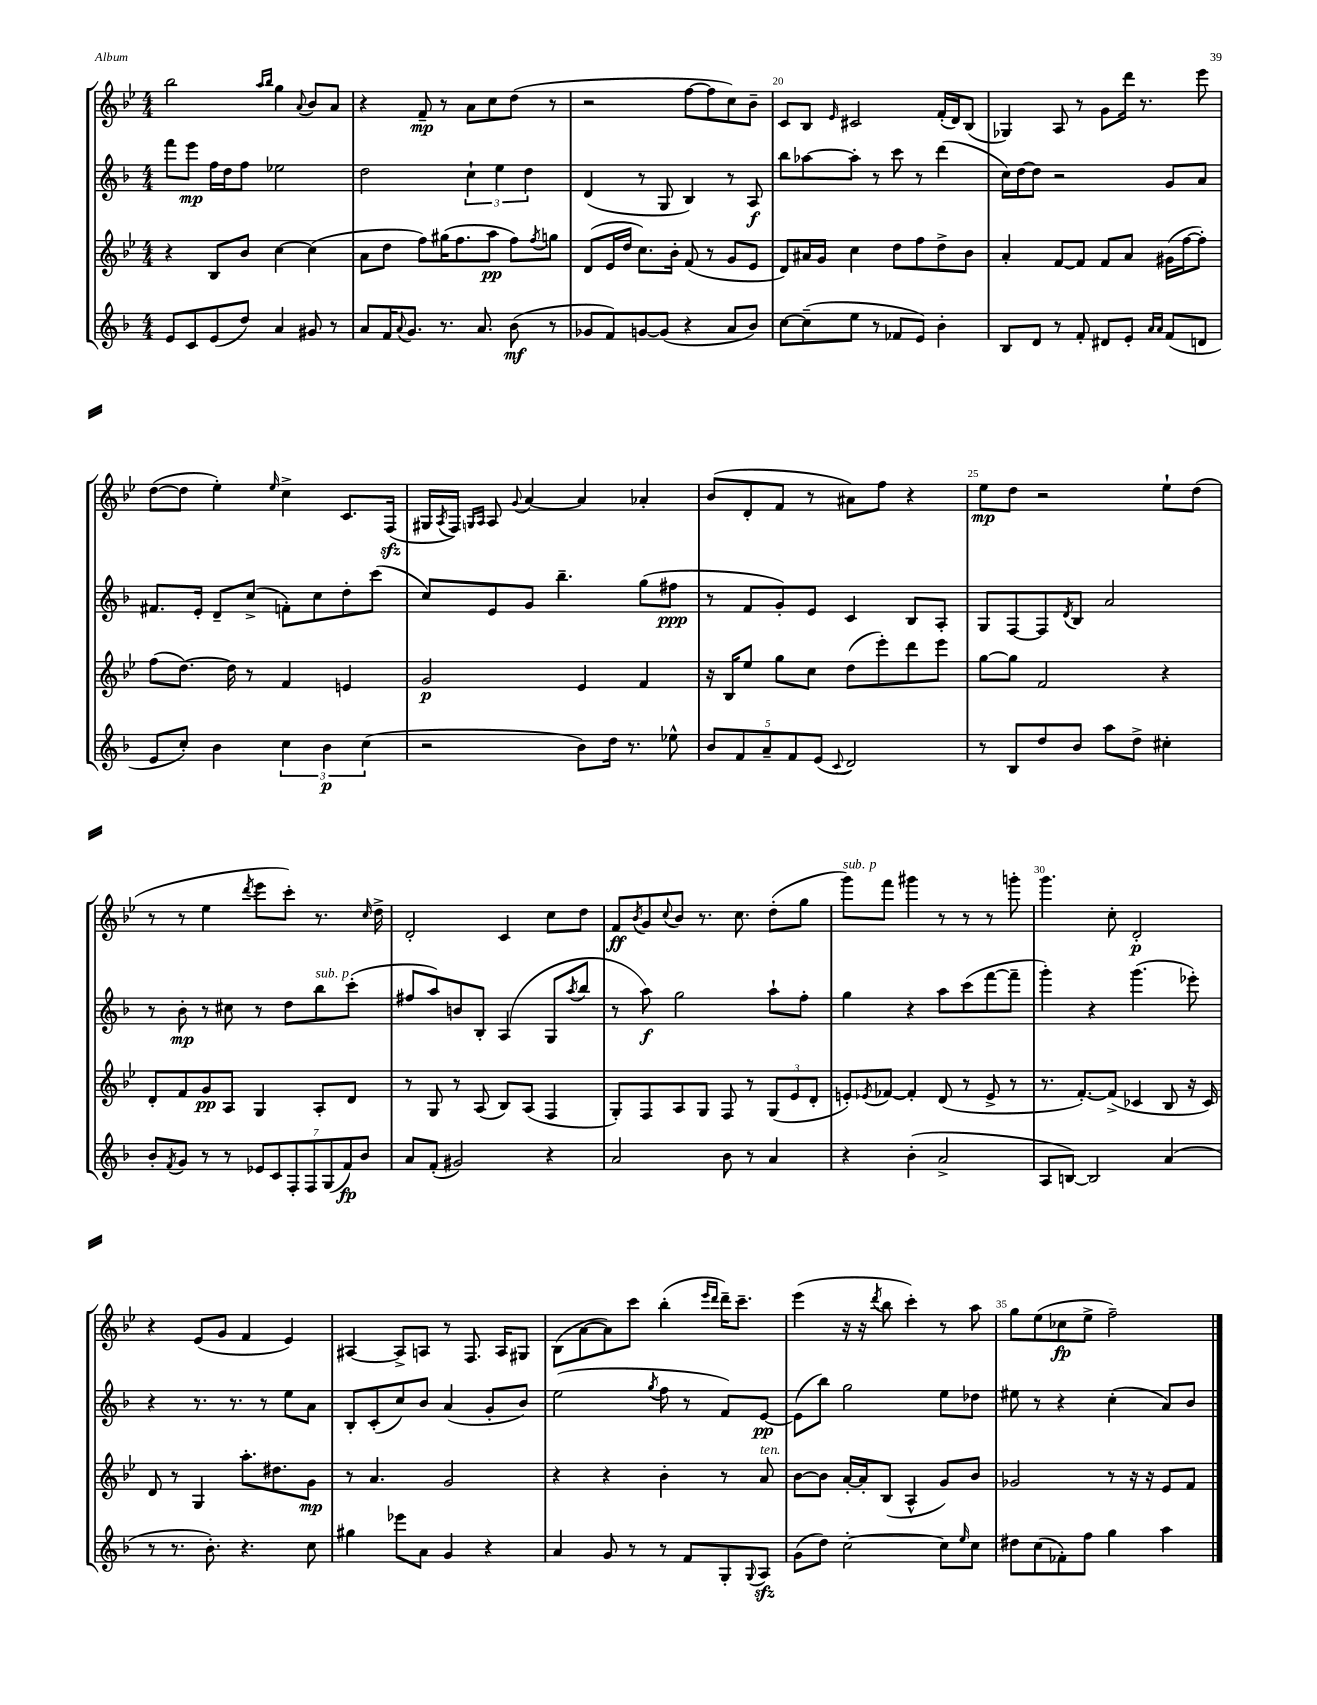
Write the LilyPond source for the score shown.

<<
\new StaffGroup <<
\new Staff = "s0" {
    \clef treble \key bes \major \numericTimeSignature \time 4/4
    bes''2 \grace { a''16 bes''16 } g''4 \appoggiatura { a'8 } bes'8 a'8 |
    r4 f'8--\mp r8 a'8 c''8 d''8( r8 |
    r2 f''8~ f''8 c''8) bes'8-- |
    c'8 bes8 \grace { ees'16 } cis'2 f'16-.( d'16) bes8( |
    ges4) a8 r8 g'8 d'''16 r8. ees'''8 |
    d''8~( d''8 ees''4-.) \grace { ees''16 } c''4-> c'8. f16\sfz( |
    gis16 \acciaccatura { a8 } f16) \grace { g16 a16 } a8 \appoggiatura { g'8 } a'4~ a'4 aes'4-. |
    bes'8( d'8-. f'8 r8 ais'8) f''8 r4 |
    ees''8\mp d''8 r2 ees''8-! d''8( |
    r8 r8 ees''4 \acciaccatura { d'''8 } ees'''8 c'''8-.) r8. \grace { c''16 } d''16-> |
    d'2-. c'4 c''8 d''8 |
    f'8\ff \acciaccatura { bes'8 } g'8 \appoggiatura { c''8 } bes'8 r8. c''8. d''8-.( g''8 |
    g'''8^\markup { \italic "sub. p" }) f'''8 gis'''4 r8 r8 r8 g'''8-. |
    g'''4. c''8-. d'2-.\p |
    r4 ees'8( g'8 f'4 ees'4) |
    ais4~ ais8-> a8 r8 f8. a16 gis8 |
    bes8( a'8~ a'8) c'''8 bes''4-.( \grace { ees'''16 d'''16 } d'''16--) c'''8.-- |
    ees'''4( r16 r16 \acciaccatura { d'''8 } bes''8 c'''4-.) r8 a''8 |
    g''8 ees''8( ces''8\fp ees''8-> f''2--) \bar "|." |
}
\new Staff = "s1" {
    \clef treble \key f \major \numericTimeSignature \time 4/4
    f'''8 e'''8\mp f''16 d''16 f''8 ees''2 |
    d''2 \tuplet 3/2 { c''4-! e''4 d''4 } |
    d'4( r8 g8 bes4) r8 a8\f |
    bes''8 aes''8~ aes''8-. r8 c'''8 r8 d'''4( |
    c''16) d''16~ d''8 r2 g'8 a'8 |
    fis'8. e'16-. d'8-- c''8->( f'8-.) c''8 d''8-. c'''8( |
    c''8) e'8 g'8 bes''4.-- g''8( fis''8\ppp |
    r8 f'8 g'8-.) e'8 c'4 bes8 a8-. |
    g8 f8~ f8 \acciaccatura { d'8 } bes8 a'2 |
    r8 bes'8-.\mp r8 cis''8 r8 d''8 bes''8^\markup { \italic "sub. p" } c'''8-.( |
    fis''8 a''8) b'8 bes8-. a4( g8 \acciaccatura { a''8 } bes''8 |
    r8 a''8\f) g''2 a''8-! f''8-. |
    g''4 r4 a''8 c'''8( f'''8~ f'''8-- |
    g'''4-.) r4 g'''4.( ees'''8-.) |
    r4 r8. r8. r8 e''8 a'8 |
    bes8-. c'8-.( c''8) bes'8 a'4( g'8-. bes'8) |
    e''2( \acciaccatura { g''8 } f''8 r8 f'8) e'8~\pp |
    e'8( bes''8) g''2 e''8 des''8 |
    eis''8 r8 r4 c''4-.( a'8) bes'8 \bar "|." |
}
\new Staff = "s2" {
    \clef treble \key bes \major \numericTimeSignature \time 4/4
    r4 bes8 bes'8 c''4~ c''4( |
    a'8 d''8 f''8) gis''16( f''8. a''8\pp f''8) \acciaccatura { f''8 } g''8 |
    d'8( ees'16 d''16 c''8.) bes'16-. f'8( r8 g'8 ees'8 |
    d'8) ais'16 g'16 c''4 d''8 f''8 d''8-> bes'8 |
    a'4-. f'8~ f'8 f'8 a'8 gis'16( f''16~ f''8-.) |
    f''8( d''8.~) d''16 r8 f'4 e'4 |
    g'2\p ees'4 f'4 |
    r16 bes16 ees''8 g''8 c''8 d''8( ees'''8-.) d'''8 ees'''8 |
    g''8~ g''8 f'2 r4 |
    d'8-. f'8 g'8\pp a8 g4 a8-. d'8 |
    r8 g8 r8 a8( bes8) a8( f4 |
    g8-.) f8 a8 g8 f8 r8 \tuplet 3/2 { g8( ees'8 d'8-. } |
    e'8-.) \acciaccatura { ees'8 } fes'8~ fes'4-. d'8( r8 ees'8-> r8 |
    r8. f'8.~-.) f'8->( ces'4 bes8 r16 ces'16) |
    d'8 r8 g4 a''8.-. dis''8. g'8\mp |
    r8 a'4. g'2 |
    r4 r4 bes'4-. r8 a'8^\markup { \italic "ten." } |
    bes'8~ bes'8 a'16~-. a'16-. bes8( a4-^ g'8) bes'8 |
    ges'2 r8 r16 r16 ees'8 f'8 \bar "|." |
}
\new Staff = "s3" {
    \clef treble \key f \major \numericTimeSignature \time 4/4
    e'8 c'8 e'8( d''8) a'4 gis'8 r8 |
    a'8 f'16 \appoggiatura { a'8 } g'8. r8. a'8. bes'8\mf( r8 |
    ges'8 f'8) g'8~ g'8( r4 a'8 bes'8) |
    c''8~ c''8--( e''8 r8 fes'8 e'8) bes'4-. |
    bes8 d'8 r8 f'8-. dis'8 e'8-. \grace { a'16 a'16 } f'8( d'8 |
    e'8 c''8-.) bes'4 \tuplet 3/2 { c''4 bes'4\p c''4( } |
    r2 bes'8) d''16 r8. ees''8-^ |
    \tuplet 5/4 { bes'8 f'8 a'8-- f'8 e'8( } \appoggiatura { c'8 } d'2) |
    r8 bes8 d''8 bes'8 a''8 d''8-> cis''4-. |
    bes'8-. \acciaccatura { f'8 } g'8 r8 r8 \tuplet 7/4 { ees'8 c'8 f8-. f8 g8( f'8\fp) bes'8 } |
    a'8 f'8-.( gis'2) r4 |
    a'2 bes'8 r8 a'4 |
    r4 bes'4-.( a'2-> |
    a8 b8~) b2 a'4( |
    r8 r8. bes'8.-.) r4. c''8 |
    gis''4 ees'''8 a'8 g'4 r4 |
    a'4 g'8 r8 r8 f'8 g8-. \appoggiatura { g8 } a8\sfz |
    g'8( d''8) c''2~-. c''8 \grace { e''16 } c''8 |
    dis''8 c''8( fes'8-.) f''8 g''4 a''4 \bar "|." |
}
>>
>>
\layout { \context { \Score currentBarNumber = #17 \override BarNumber.break-visibility = ##(#f #t #t) barNumberVisibility = #(every-nth-bar-number-visible 5) } }
